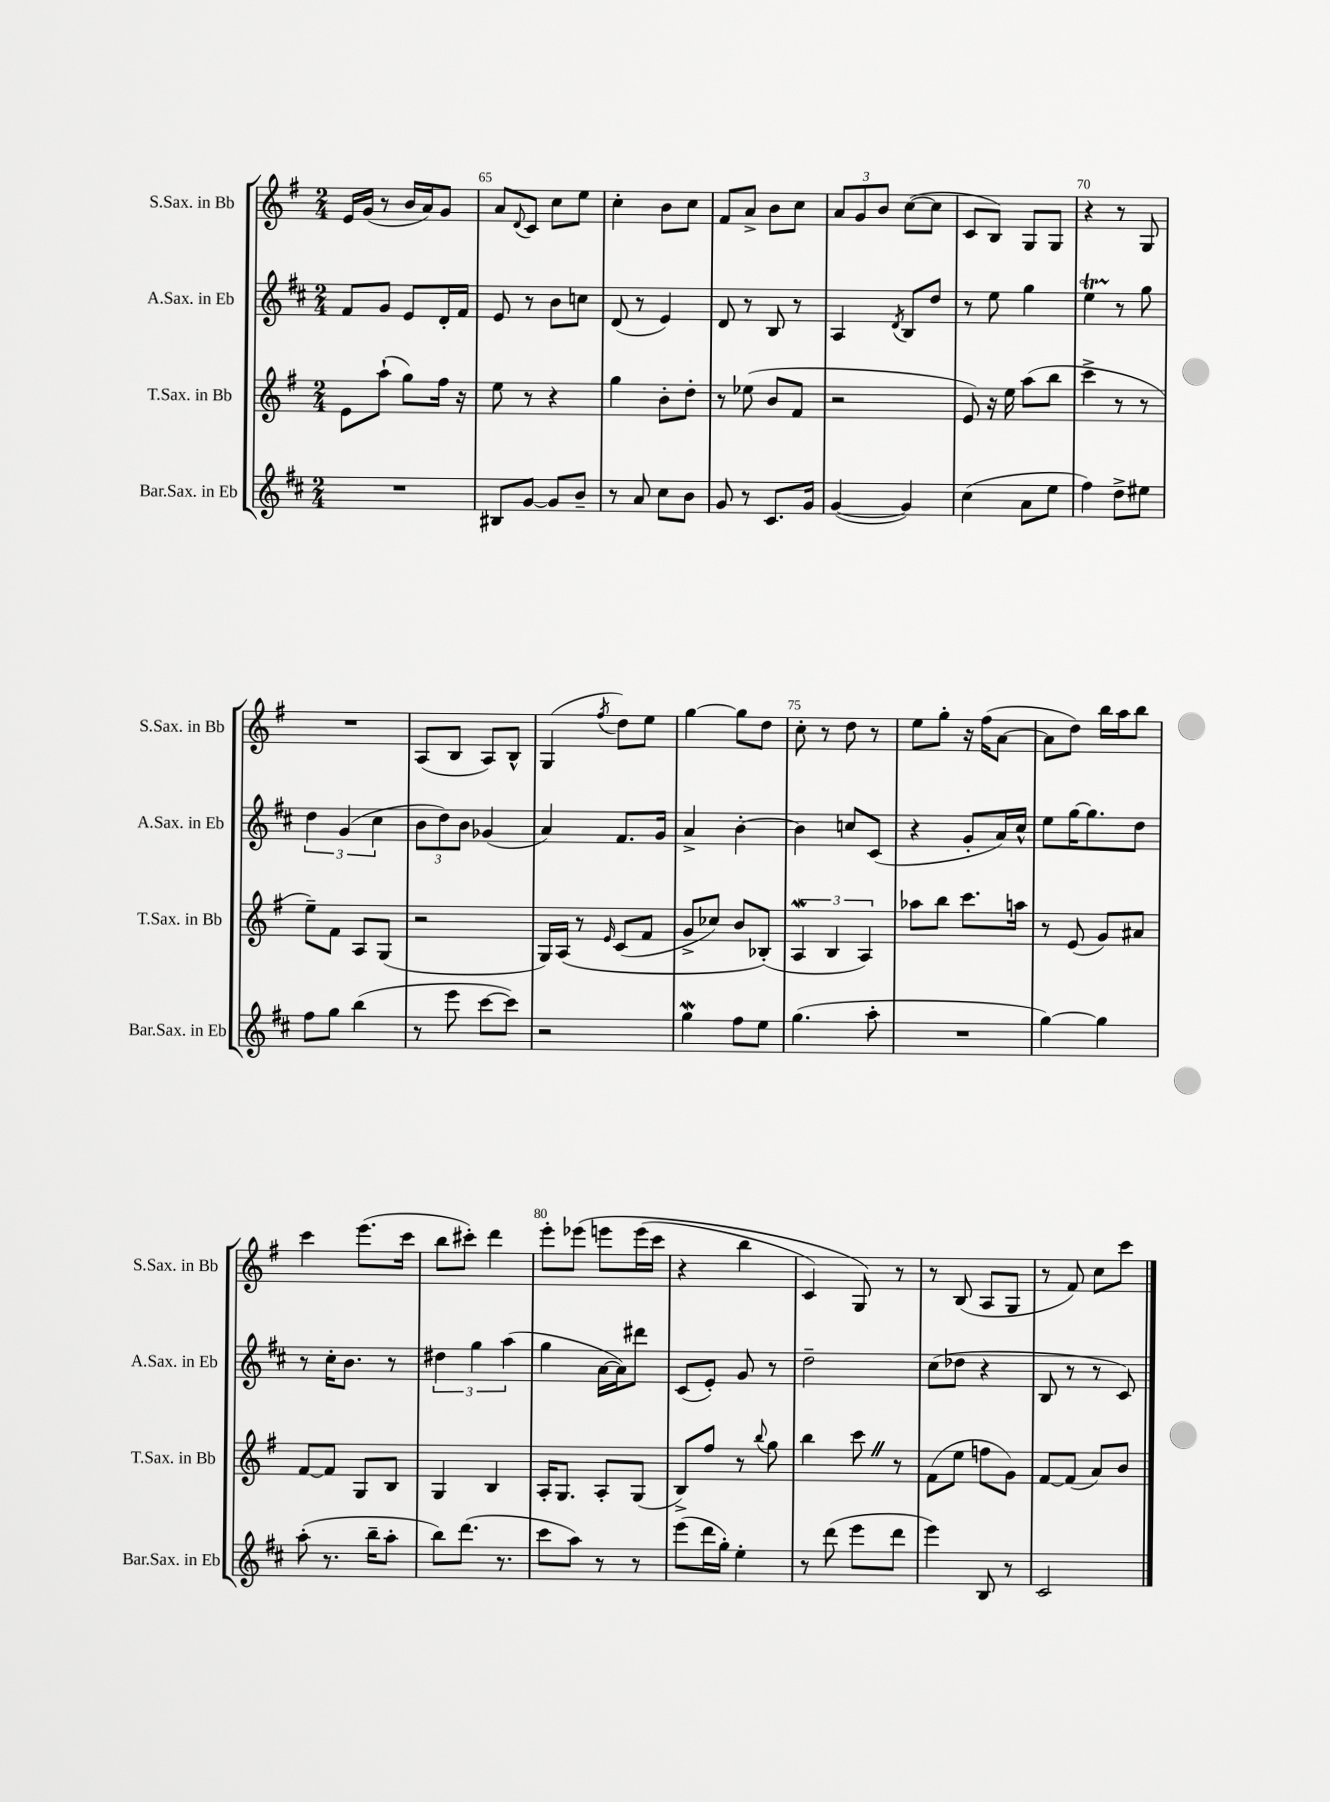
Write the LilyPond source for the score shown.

<<
\new StaffGroup <<
\new Staff = "s0" \with { instrumentName = "S.Sax. in Bb" shortInstrumentName = "S.Sax. in Bb" } {
    \clef treble \key g \major \numericTimeSignature \time 2/4
    e'16 g'16( r8 b'16 a'16) g'8 |
    a'8 \appoggiatura { d'8 } c'8 c''8 e''8 |
    c''4-. b'8 c''8 |
    fis'8 a'8-> b'8 c''8 |
    \tuplet 3/2 { a'8 g'8 b'8 } c''8~( c''8 |
    c'8 b8) g8 g8 |
    r4 r8 g8 |
    R2 |
    a8( b8 a8) b8-^ |
    g4( \acciaccatura { fis''8 } d''8) e''8 |
    g''4~ g''8 d''8 |
    c''8-. r8 d''8 r8 |
    e''8 g''8-. r16 fis''16( a'8~ |
    a'8 d''8) b''16 a''16 b''8 |
    c'''4 e'''8.( c'''16 |
    b''8 cis'''8-.) d'''4 |
    e'''8-. ees'''8\( e'''8 e'''16( c'''16 |
    r4 b''4 |
    c'4) g8\) r8 |
    r8 b8( a8 g8 |
    r8 fis'8) c''8 c'''8 \bar "|." |
}
\new Staff = "s1" \with { instrumentName = "A.Sax. in Eb" shortInstrumentName = "A.Sax. in Eb" } {
    \clef treble \key d \major \numericTimeSignature \time 2/4
    fis'8 g'8 e'8 d'16-. fis'16 |
    e'8 r8 b'8 c''8 |
    d'8( r8 e'4) |
    d'8 r8 b8 r8 |
    a4 \acciaccatura { d'8 } b8 d''8 |
    r8 e''8 g''4 |
    e''4\startTrillSpan r8\stopTrillSpan g''8 |
    \tuplet 3/2 { d''4 g'4( cis''4 } |
    \tuplet 3/2 { b'8 d''8) b'8 } ges'4( |
    a'4) fis'8. g'16 |
    a'4-> b'4~-. |
    b'4 c''8 cis'8( |
    r4 g'8-. a'16) cis''16-^ |
    e''8 g''16~ g''8. d''8 |
    r8 cis''16-. b'8. r8 |
    \tuplet 3/2 { dis''4 g''4 a''4( } |
    g''4 a'16~ a'16) dis'''8 |
    cis'8( e'8-.) g'8 r8 |
    d''2-- |
    cis''8( des''8 r4 |
    b8 r8 r8 cis'8) \bar "|." |
}
\new Staff = "s2" \with { instrumentName = "T.Sax. in Bb" shortInstrumentName = "T.Sax. in Bb" } {
    \clef treble \key g \major \numericTimeSignature \time 2/4
    e'8 a''8-!( g''8) fis''16 r16 |
    e''8 r8 r4 |
    g''4 b'8-. d''8-. |
    r8 ees''8( b'8 fis'8 |
    r2 |
    e'8) r16 e''16 a''8( b''8 |
    c'''4-> r8 r8 |
    e''8--) fis'8 a8 g8( |
    r2 |
    g16) a16\( r8 \grace { e'16 } c'8( fis'8 |
    g'8-> ces''8) b'8 bes8-.(\) |
    \tuplet 3/2 { a4\mordent b4 a4) } |
    aes''8 b''8 c'''8. a''16 |
    r8 e'8( g'8) ais'8 |
    fis'8~ fis'8 g8 b8 |
    g4 b4 |
    a16-. g8. a8-. g8( |
    b8->) fis''8 r8 \appoggiatura { b''8 } g''8 |
    b''4 c'''8 \once \override BreathingSign.text = \markup { \musicglyph "scripts.caesura.straight" } \breathe r8 |
    fis'8( e''8 f''8 g'8) |
    fis'8~ fis'8( a'8) b'8 \bar "|." |
}
\new Staff = "s3" \with { instrumentName = "Bar.Sax. in Eb" shortInstrumentName = "Bar.Sax. in Eb" } {
    \clef treble \key d \major \numericTimeSignature \time 2/4
    R2 |
    bis8 g'8~ g'8 b'8-- |
    r8 a'8 cis''8 b'8 |
    g'8 r8 cis'8. g'16 |
    g'4~( g'4) |
    cis''4( a'8 e''8 |
    fis''4) d''8-> eis''8 |
    fis''8 g''8 b''4( |
    r8 e'''8 cis'''8~ cis'''8) |
    r2 |
    g''4\mordent fis''8 e''8 |
    g''4.( a''8-. |
    R2 |
    g''4~) g''4 |
    a''8-.( r8. b''16-- a''8-. |
    b''8) d'''8.( r8. |
    cis'''8 a''8) r8 r8 |
    e'''8( d'''16 g''16-.) e''4-. |
    r8 d'''8( e'''8 d'''8 |
    e'''4) b8 r8 |
    cis'2 \bar "|." |
}
>>
>>
\layout { \context { \Score currentBarNumber = #64 \override BarNumber.break-visibility = ##(#f #t #t) barNumberVisibility = #(every-nth-bar-number-visible 5) } }
